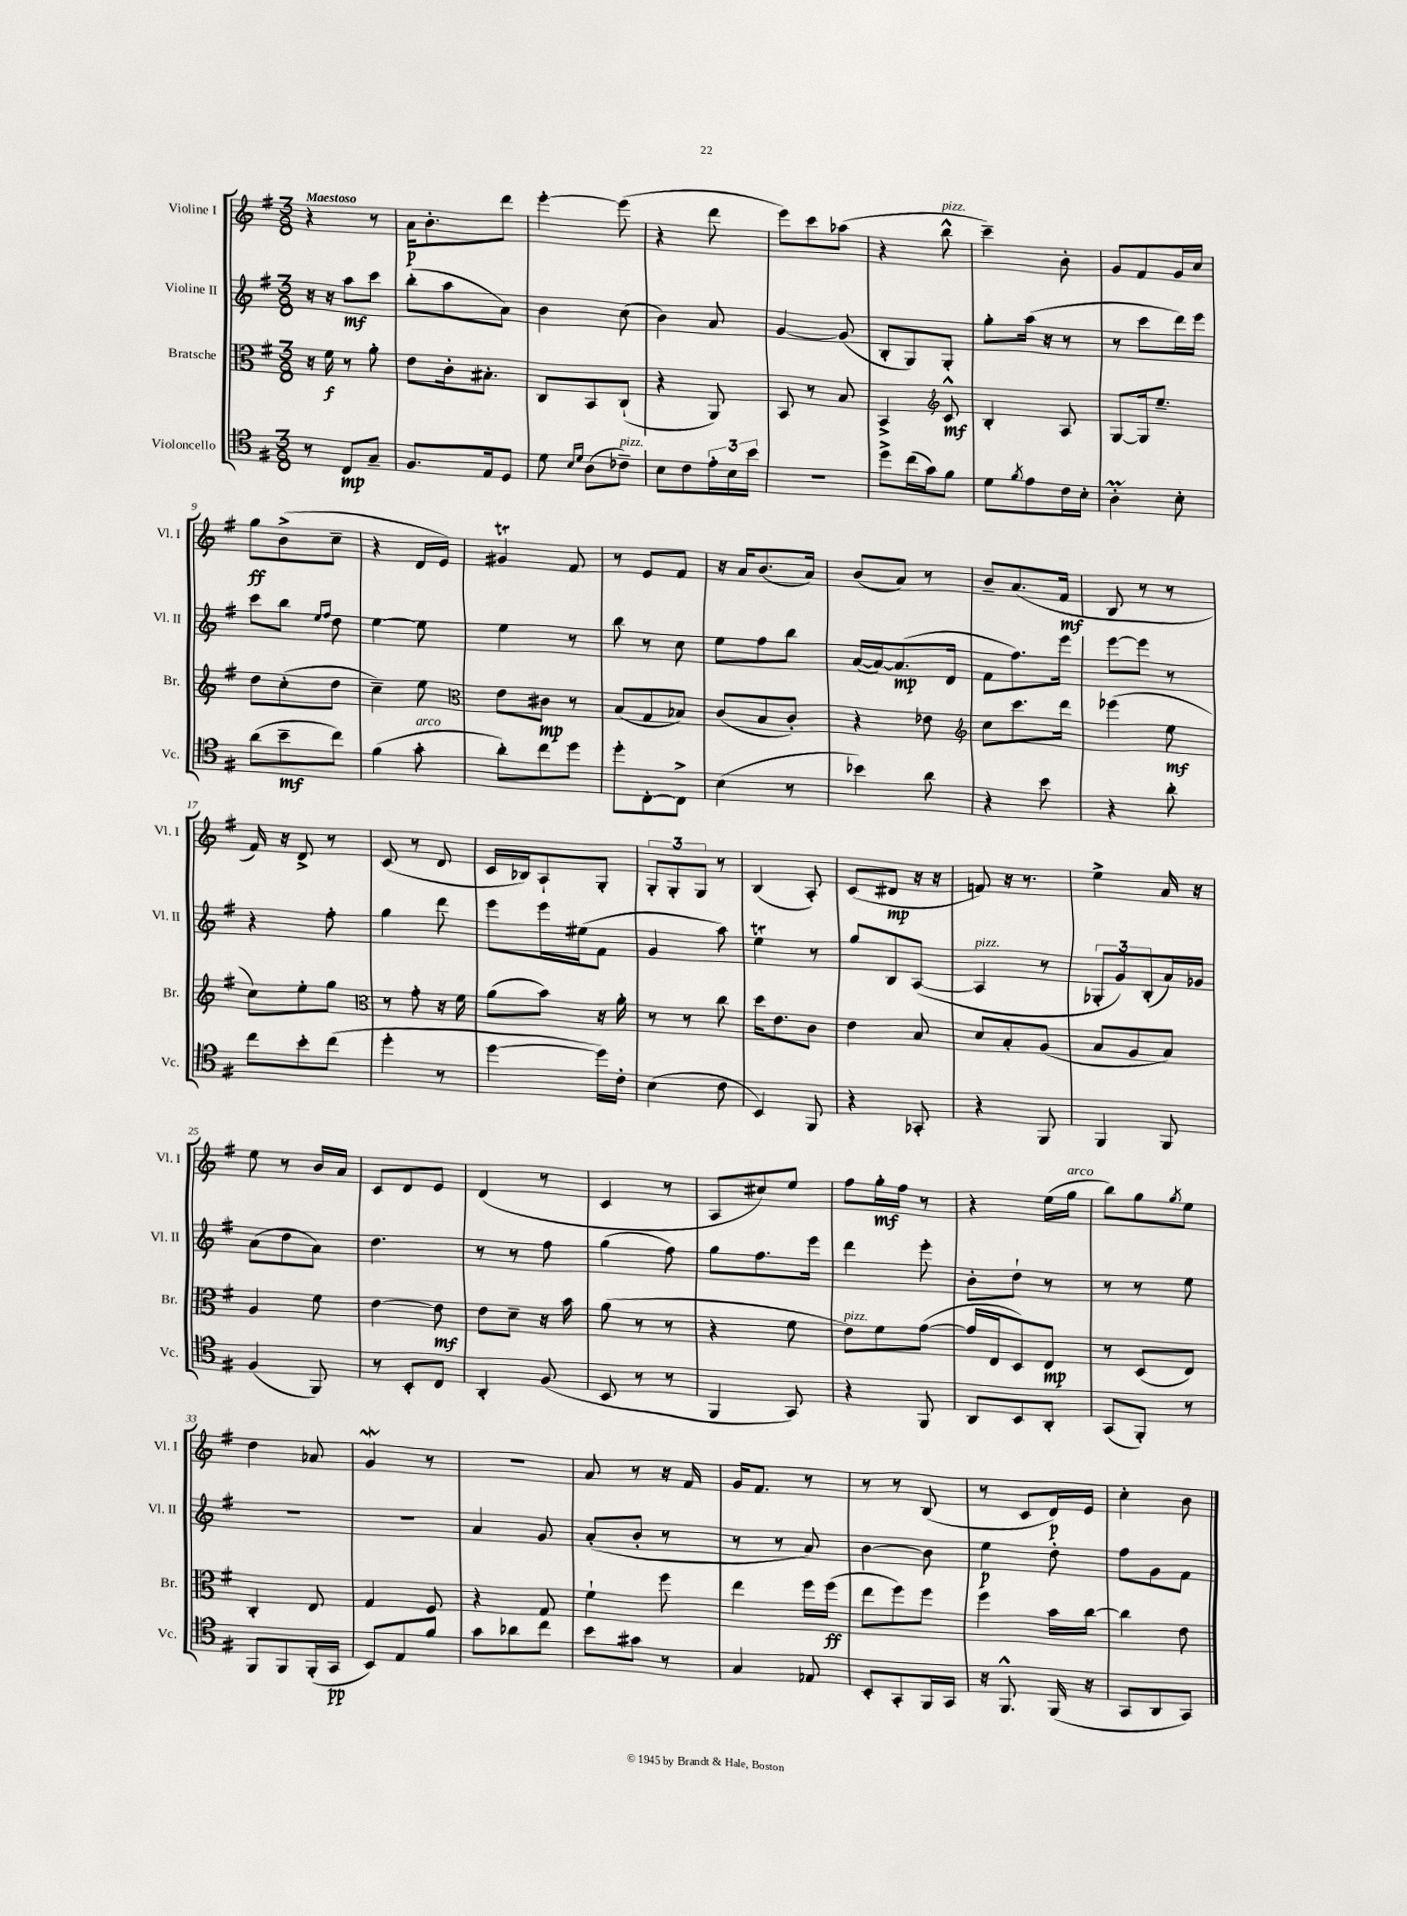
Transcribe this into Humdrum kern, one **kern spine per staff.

**kern	**kern	**kern	**kern
*staff4	*staff3	*staff2	*staff1
*clefC4	*clefC3	*clefG2	*clefG2
*k[f#]	*k[f#]	*k[f#]	*k[f#]
*M3/8	*M3/8	*M3/8	*M3/8
8r	16r	16r	4r
.	16f#\	16r	.
8C/L	8r	8aa\L	.
8G~/J	8a'\	8ccc\J	8r
=	=	=	=
8.F#/L	8e\L	(8bb'\L	16a\LK
.	.	.	8.b'\
.	16c'\k	8aa\	.
16E/k	8.B#'\J	.	.
8D/J	.	8a\J)	8ddd\J
=	=	=	=
8d\	8C/L	4b\	[4eee'\
16qqB/LL	.	.	.
16qqd/JJ	.	.	.
(8A\L	8BB/	.	.
8c-~\J)	(8C`/J	(8cc\	(8eee\]
=	=	=	=
8B\L	4r	4b\)	4r
8c\	.	.	.
24e'\L	8AA/)	8a/	8ddd\
24B\	.	.	.
24b\JJ	.	.	.
=	=	=	=
4.r	8BB/	[4g/	8eee\L)
.	8r	.	8ccc\
.	8B/	(8g/]	(8aa-\J
=	=	=	=
8dd^\L	4BB^/	8B'/L	4r
(16cc\L	.	8G/)	.
16g\J)	.	.	.
*	*clefG2	*	*
8f#\J	8c^^/	8G'/J	8bb^^\
=	=	=	=
8d\L	4B'/	8gg'\L	4ccc~\)
8qf#/	.	.	.
8e\	.	(16aa\Jk	.
.	.	16r	.
16c\L	8A/	8r	8b'\
16B'\JJ	.	.	.
=	=	=	=
4A'\	[8G/L	8r	8g/L
.	16G/]k	8ccc\L	8f#/
.	8.ee~/J	.	.
8B'\	.	16ddd\L)	16g/L
.	.	16eee\JJ	16cc/JJ
=	=	=	=
(8a\L	8dd\L	8ccc\L	8gg\L
8b~\	(8cc'\	8bb\J	(8b^\
.	.	16qqee/LL	.
.	.	16qqff#/JJ	.
8cc\J)	8dd\J	8dd\	8cc~\J
=	=	=	=
(4f#\	4cc~\)	[4ee\	4r
8g'\	8ee\	8ee\]	16d/LL
.	.	.	16e/JJ)
=	=	=	=
*	*clefC3	*	*
8a'\L)	8e\L	4ee\	4g#/
8cc\	8c#\J	.	.
8dd\J	8r	8r	8f#/
=	=	=	=
8dd'\L	(8B/L	8bb\	8r
[8C'\	8G/	8r	8e/L
8C^\]J	8B-/J)	8cc\	8f#/J
=	=	=	=
(4B\	(8c/L	8ee\L	16r
.	.	.	16a/LK
.	8B/	8ff#\	(8.b/
8r	8c'/J)	8bb\J	.
.	.	.	16a/Jk)
=	=	=	=
4b-\)	4r	([16a/LL	(8b/L
.	.	16a/_J)	.
.	.	(8.a/]	8a/J)
8a\	8e-\	.	8r
.	.	16d/Jk	.
=	=	=	=
*	*clefG2	*	*
4r	8cc\L	8f#\L	8b~/L
.	8.ccc\	8.ff#\)	(8.a/
8b\	.	.	.
.	16ddd\Jk	16eee\Jk	16f#/Jk
=	=	=	=
4r	(4eee-\	[8eee\L	8B/
.	.	8eee\]J	8r
8a'\	8ee\	8r	8r
=	=	=	=
8cc\L	8cc\L)	4r	16f#/)
.	.	.	16r
8b'\	8ee'\	.	8d^/
(8cc\J	8gg\J	8ff#'\	8r
=	=	=	=
*	*clefC3	*	*
4dd'\	8r	4gg\	(8c/
.	8g'\	.	8r
8r	16r	8ddd\	8d/
.	16f#\	.	.
=	=	=	=
[4dd\	(8a\L	8eee\L	16c/LL
.	.	.	16B-/J)
.	8b\J)	16eee\L	8A`/
.	.	(16ee#\J	.
16dd\]LL)	16r	8f#\J	8G'/J
16c'\JJ	16a'\	.	.
=	=	=	=
(4B\	8r	4g/	12G'/L
.	.	.	12G'/
.	8r	.	.
.	.	.	12G/J
8c\	8cc\	8aa\)	8r
=	=	=	=
4BB/)	16dd\LK	4ee\	(4B/
.	8.e\	.	.
8FF#/	8c\J	8r	8A'/)
=	=	=	=
4r	4e\	8gg/L	(8c/L
.	.	8B/	8d#/J
8GG-'/	8B/	([8A/J	16r
.	.	.	16r
=	=	=	=
4r	8d/L	4A/]	8f/)
.	8B'/	.	16r
.	.	.	8.r
8FF#/	(8A/J	8r	.
=	=	=	=
4FF#/	8B/L	12G-'/L	4ee^\
.	.	12g/)	.
.	8A/	.	.
.	.	(12B'/	.
8FF#/	8B/J)	16a/L)	16a/
.	.	16g-/JJ	16r
=	=	=	=
(4F#/	4A/	(8a\L	8ee\
.	.	8dd\	8r
8FF#/)	8f#\	8a\J)	16b/LL
.	.	.	16a/JJ
=	=	=	=
8r	[4e\	4.dd\	8c/L
8BB'/L	.	.	8d/
8C/J	8e\]	.	8e/J
=	=	=	=
4AA'/	8e\L	8r	(4d/
.	8d~\J	8r	.
(8F#/	16r	8ff#\	8r
.	16b\	.	.
=	=	=	=
8BB/	(8a\	(4gg\	4c/
8r	8r	.	.
8r	8r	8ff#\)	8r
=	=	=	=
4FF#/	4r	8gg\L	8A/L
.	.	8.ff#\	8cc#/)
8GG/)	8f#\	.	8ee/J
.	.	16eee\Jk	.
=	=	=	=
4r	8e\L)	4ddd\	8ff#\L
.	8f#\	.	16gg'\L
.	.	.	16ff#\JJ
8FF#/	([8g\J	8eee'\	8r
=	=	=	=
8AA/L	16g/]LL	8b'\L	4r
.	16E/J	.	.
8BB/	8D/)	8dd`\J	.
8AA'/J	8E/J	8r	(16ee\LL
.	.	.	16gg\JJ
=	=	=	=
(8GG/L	8r	8r	8bb\L)
8FF#'/J)	(8D/L	8r	8gg\
.	.	.	8qgg/
8r	8E/J)	8ee\	8ee\J
=	=	=	=
8FF#/L	4C'/	4.r	4dd\
8FF#/	.	.	.
(16FF#'/L	8E/	.	8a-/
16GG/JJ	.	.	.
=	=	=	=
8BB/L)	4G/	4.r	4g/
8E/	.	.	.
8f#/J	8F#/	.	8r
=	=	=	=
8g\L	4r	4a/	4.r
8a-\	.	.	.
8cc\J	8G/	8g/	.
=	=	=	=
8b\L	4f#`\	(8a'/L	8a/
8g#\J	.	8b'/J	8r
8r	8ff#\	8r	16r
.	.	.	16f#/
=	=	=	=
4G/	4ee\	8r	16g/LK
.	.	.	8.f#/J
.	.	8r	.
8E-/	16ff#\LL	8a/)	8r
.	(16ff#\JJ	.	.
=	=	=	=
8BB'/L	8ee\L	[4b\	8r
8GG'/	8ff#\)	.	8r
16FF#/L	8ff#\J	8b\]	(8B/
16GG/JJ	.	.	.
=	=	=	=
16r	4ff#\	4ee\	8r
8.FF#^^/	.	.	.
.	.	.	8c/L
(16FF#/	16b\LL	8dd'\	16d/L)
16r	[16cc\JJ	.	16e/JJ
=	=	=	=
8GG/L	4cc\]	8ff#\L	4cc'\
8AA/	.	8g\	.
8GG/J)	8e\	8f#\J	8b\
==	==	==	==
*-	*-	*-	*-
